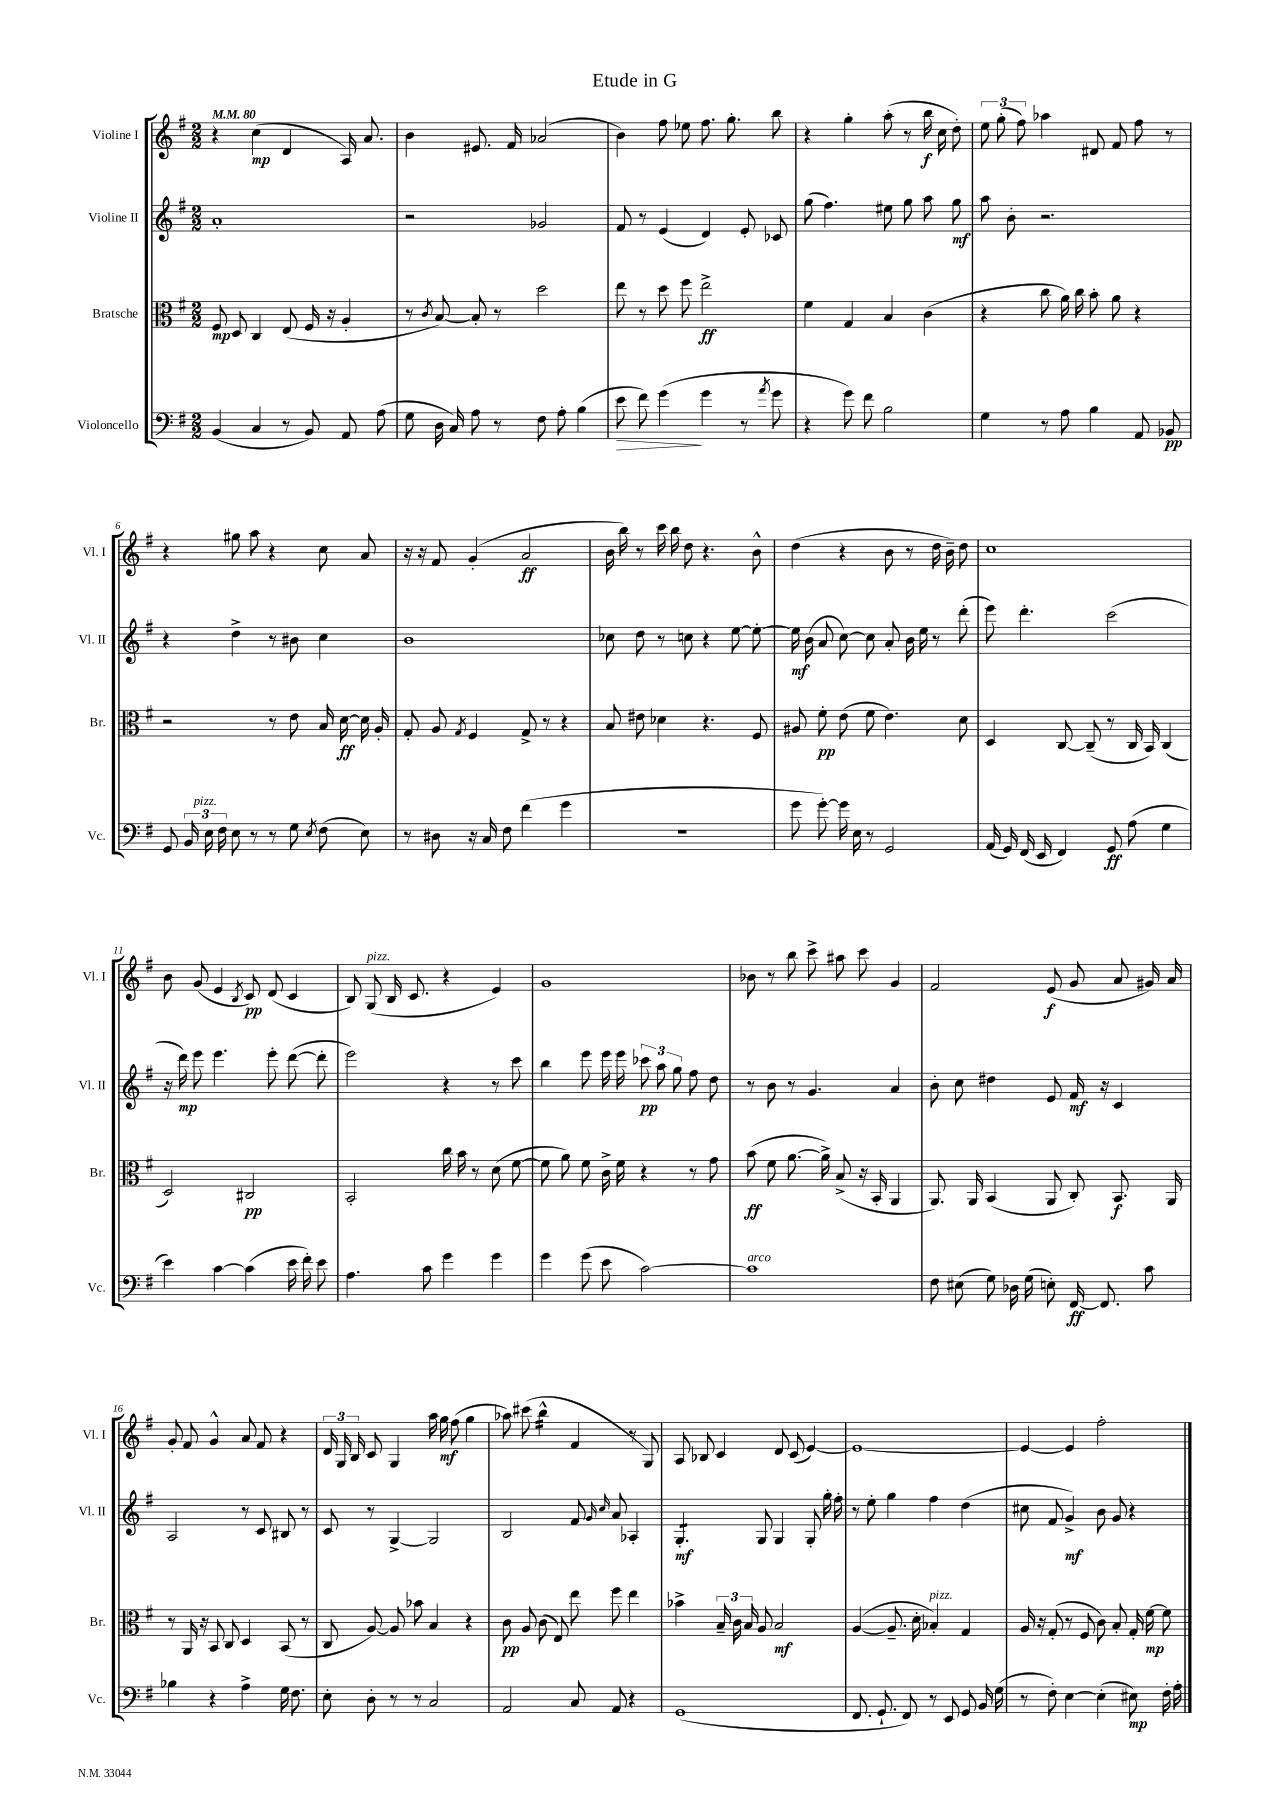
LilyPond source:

\header { title = "Etude in G" }
<<
\new StaffGroup <<
\new Staff = "s0" \with { instrumentName = "Violine I" shortInstrumentName = "Vl. I" } {
    \clef treble \key g \major \numericTimeSignature \time 2/2 \tempo 4 = 80
    \autoBeamOff r4 c''4\mp( d'4 a16) a'8. |
    b'4 eis'8. fis'16 aes'2( |
    b'4) fis''8 ees''8 fis''8. g''8.-. b''8 |
    r4 g''4-. a''8-.( r8 b''16\f c''16 d''8-.) |
    \tuplet 3/2 { e''8 g''8-.( fis''8) } aes''4 dis'8 fis'8 fis''8 r8 |
    r4 gis''8 a''8 r4 c''8 a'8 |
    r16 r16 fis'8 g'4-.( a'2\ff |
    b'16 b''16) r8 c'''16 b''16 d''8 r4. b'8-^ |
    d''4( r4 b'8 r8 d''16 b'16--) d''8 |
    c''1 |
    b'8 g'8( e'4 \acciaccatura { b8 } c'8\pp) d'8( c'4 |
    b8) g8^\markup { \italic "pizz." }( b16 c'8. r4 e'4) |
    g'1 |
    bes'8 r8 b''8 c'''8-> ais''8 c'''8 g'4 |
    fis'2 e'8\f( g'8 a'8 gis'16) a'16 |
    g'8-. fis'8 g'4-^ a'8 fis'8 r4 |
    \tuplet 3/2 { d'16 g16 b16 } c'8 g4 a''16 g''16\mf fis''8( g''4 |
    aes''8) cis'''8( b''4:16-^ fis'4 r8 g8) |
    a8 bes8 c'4 d'8 c'8( e'4~) |
    e'1~ |
    e'4~ e'4 fis''2-. \bar "|." |
}
\new Staff = "s1" \with { instrumentName = "Violine II" shortInstrumentName = "Vl. II" } {
    \clef treble \key g \major \numericTimeSignature \time 2/2
    \autoBeamOff a'1-. |
    r2 ges'2 |
    fis'8 r8 e'4( d'4) e'8-. ces'8 |
    g''8( fis''4.) eis''8 g''8 a''8 g''8\mf |
    a''8 b'8-. r2. |
    r4 d''4-> r8 bis'8 c''4 |
    b'1 |
    ces''8 d''8 r8 c''8 r4 e''8~ e''8~-. |
    e''16\mf b'16( a'8 c''8~) c''8 a'8-. b'16 e''16 r8 d'''8-.( |
    e'''8) d'''4.-. c'''2( |
    r16 d'''16\mp) e'''8 e'''4. e'''8-. d'''8~( d'''8-. |
    e'''2) r4 r8 c'''8 |
    b''4 e'''8 e'''16 e'''16 \tuplet 3/2 { ces'''8\pp a''8 g''8 } fis''8 d''8 |
    r8 b'8 r8 g'4. a'4 |
    b'8-. c''8 dis''4 e'8 fis'16\mf r16 c'4 |
    a2 r8 c'8 bis8 r8 |
    c'8 r8 g4~-> g2 |
    b2 fis'8 \grace { g'16 c''16 } a'8 aes4-. |
    g4.:8-.\mf g8 g4 g8-. g''16-. fis''16-. |
    r8 e''8-. g''4 fis''4 d''4( |
    cis''8 fis'8 g'4->\mf) b'8 g'8 r4 \bar "|." |
}
\new Staff = "s2" \with { instrumentName = "Bratsche" shortInstrumentName = "Br." } {
    \clef alto \key g \major \numericTimeSignature \time 2/2
    \autoBeamOff fis8\mp d8 c4 e8( fis16 r16 a4-. |
    r8 \acciaccatura { c'8 } b8~) b8-. r8 d''2 |
    e''8 r8 d''8 fis''8 e''2->\ff |
    fis'4 g4 b4 c'4( |
    r4 c''8 a'16) c''16 b'8-. a'8 r4 |
    r2 r8 e'8 b16 d'16~\ff d'16 a16-. |
    g8-. a8 \acciaccatura { g8 } fis4 g8-> r8 r4 |
    b8 eis'8 des'4 r4. fis8 |
    ais8 fis'8-.\pp e'8( fis'8 e'4.) d'8 |
    d4 c8~ c8--( r8 c16 b,16) c4( |
    d2) cis2\pp |
    b,2-. c''16 b'16 r8 d'8( fis'8~ |
    fis'8 a'8) fis'8 c'16-> fis'16 r4 r8 g'8 |
    b'8\ff( fis'8 a'8.~ a'16->) b8->( r16 b,16-. a,4 |
    a,8.) a,16 b,4( a,8 c8-.) b,8.\f a,16 |
    r8 a,16 r16 b,8 c8 d4 b,8( r8 |
    c8 a8~) a8 bes'8 b4 r4 |
    c'8\pp a8 c'8( e8) e''8 fis''8 e''4 |
    bes'4-> \tuplet 3/2 { b16-- c'16 b16 } a8 b2\mf |
    a4~( a8.-- d'16-. bes4-.^\markup { \italic "pizz." }) g4 |
    a16 r16 g8-.( r8 fis8 c'8) b8-. g16-. fis'16~\mp fis'8 \bar "|." |
}
\new Staff = "s3" \with { instrumentName = "Violoncello" shortInstrumentName = "Vc." } {
    \clef bass \key g \major \numericTimeSignature \time 2/2
    \autoBeamOff b,4( c4 r8 b,8) a,8 a8( |
    g8 d16 c16) a8 r8 fis8 a8-. b4( |
    e'8\> fis'8) g'4\!( g'4 r8 \acciaccatura { a'8 } g'8 |
    r4 g'8) fis'8 b2 |
    g4 r8 a8 b4 a,8 bes,8\pp |
    g,8 \tuplet 3/2 { b,16 e16^\markup { \italic "pizz." } fis16 } e8 r8 r8 g8 \acciaccatura { e8 } fis8( e8) |
    r8 dis8 r16 c16 fis8 fis'4( g'4 |
    R1 |
    g'8 g'8~-.) g'16 e16 r8 g,2 |
    a,16( g,16) fis,16( e,16 fis,4) g,8\ff a8( g4 |
    e'4) c'4~ c'4( e'16 fis'16-.) e'8 |
    a4. c'8 g'4 g'4 |
    g'4 g'8( e'8 c'2~) |
    c'1^\markup { \italic "arco" } |
    fis8 eis8( g8) des16 g16( e8-.) fis,16~\ff fis,8. c'8 |
    bes4 r4 a4-> g16 fis8. |
    e8-. d8-. r8 r8 c2 |
    a,2 c8 a,8 r4 |
    g,1( |
    fis,8. g,8.-! fis,8) r8 e,8 g,8 b,16 g16( |
    r8 fis8-.) e4~ e4-.( eis8\mp) fis16-. a16-. \bar "|." |
}
>>
>>
